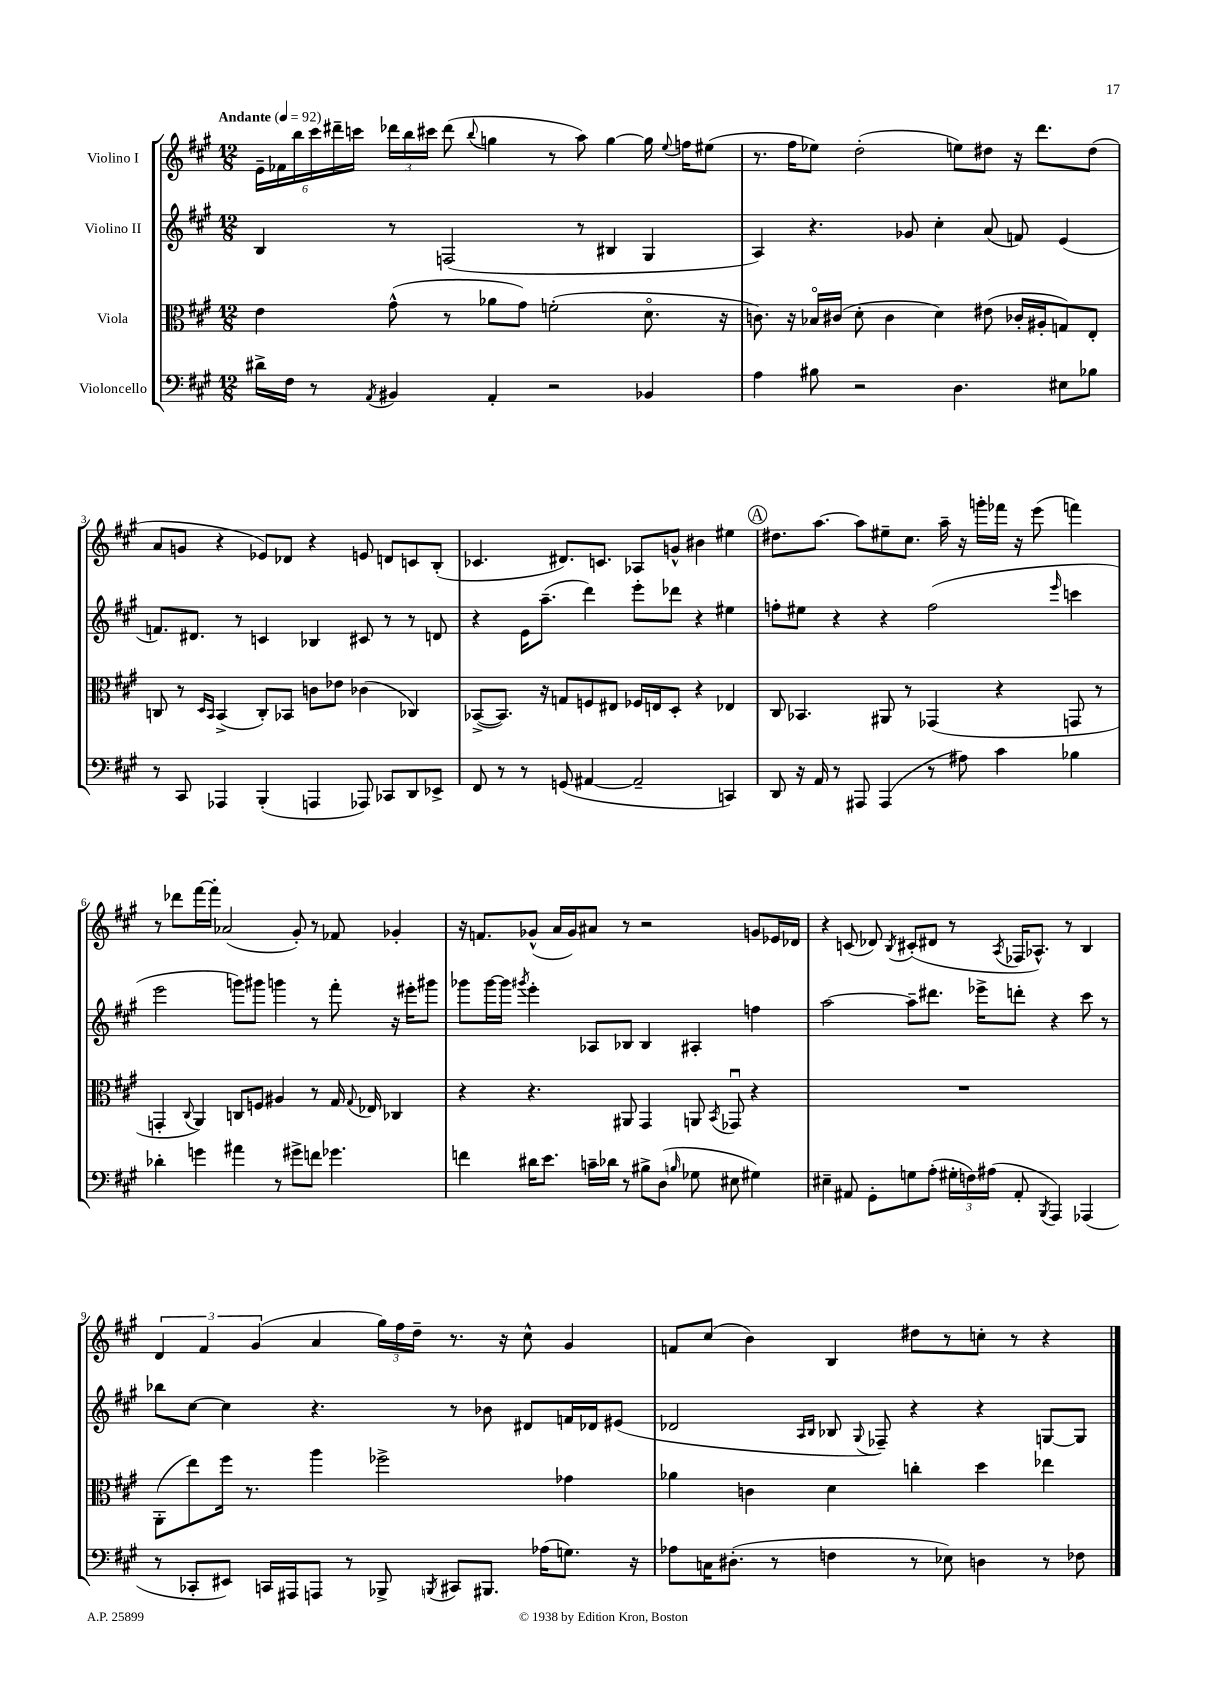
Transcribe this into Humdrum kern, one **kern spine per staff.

**kern	**kern	**kern	**kern
*staff4	*staff3	*staff2	*staff1
*clefF4	*clefC3	*clefG2	*clefG2
*k[f#c#g#]	*k[f#c#g#]	*k[f#c#g#]	*k[f#c#g#]
*M12/8	*M12/8	*M12/8	*M12/8
*MM92	*MM92	*MM92	*MM92
16d#^	4e	4B	24e~
.	.	.	24f-
16F#	.	.	.
.	.	.	24bb
8r	.	.	24ccc#
.	.	.	24ddd#~
.	.	.	24ccc
8qAA	.	.	.
4BB#	(8g#^^	8r	24ddd-
.	.	.	24bb
.	.	.	24ccc#
.	8r	(2F	(8ddd-
.	.	.	8qqbb
4AA'	8a-	.	4gg
.	8g#)	.	.
2r	(2f'	.	8r
.	.	8r	8aa)
.	.	4B#	[4gg
4BB-	8.do	4G#	16gg]
.	.	.	8qqee
.	.	.	16ff
.	.	.	(8ee#
.	16r	.	.
=	=	=	=
4A	8.c)	4A)	8.r
.	16r	.	16ff#
8B#	16B-o	4.r	8ee-)
.	(16c#	.	.
2r	8d'	.	(2dd'
.	4c#	.	.
.	.	8g-	.
.	4d)	4cc#'	.
4.D	.	.	8ee)
.	(8e#	(8a	8dd#
.	16c-'	8f)	16r
.	16A#'	.	8.ddd
8E#	8G)	(4e	.
8B-	8E'	.	(8dd#
=	=	=	=
8r	8C	8.f)	8a
8CC#	8r	.	8g
.	.	8.d#	.
.	16qqD	.	.
.	16qqBB	.	.
4AAA-	(4BB^	.	4r
.	.	8r	.
(4BBB'	8C')	4c	8e-)
.	8BB-	.	8d-
4AAA	8c	4B-	4r
.	8e-	.	.
8AAA-)	(4c-	8c#	8e
8CC-	.	8r	8d
8DD	4C-)	8r	8c
8EE-^	.	8d	(8B'
=	=	=	=
8FF#	([8BB-^	4r	4.c-
8r	8.BB-])	.	.
8r	.	16e	.
.	16r	(8.aa~	.
(8GG	8G	.	8.d#)
[4AA#	8F	4ddd)	.
.	.	.	8.c
.	8E#	.	.
2AA#~]	16F-	8eee'	8A-
.	16E	.	.
.	8D'	8ddd-	8g^^
.	4r	4r	4b#
4CC)	4E-	4ee#	4ee#
=	=	=	=
8DD	8C#	8ff'	8.dd#
16r	4.BB-	8ee#	.
16AA	.	.	[8.aa
8r	.	4r	.
8AAA#	.	.	8aa]
(4AAA#	8AA#	4r	8ee#~
.	8r	.	8.cc#
8r	(4GG-	(2ff	.
.	.	.	16aa~
8A#)	.	.	16r
.	.	.	16ggg'
4c#	4r	.	16fff-
.	.	.	16r
.	.	.	(8eee
.	.	16qqeee	.
4B-	8GG	4ccc	4fff)
.	8r	.	.
=	=	=	=
4d-'	4GG'	2eee	8r
.	.	.	8ddd-
.	8qqC#	.	.
4g	4AA)	.	[16fff#
.	.	.	16fff#']
.	.	.	(2a-
4a#	8C	8ggg)	.
.	8F	8ggg#	.
8r	4A#	4ggg	.
8g#^	.	.	8g#')
8f	8r	8r	8r
4.g-	16G#	8fff#'	8f-
.	8qqG#	.	.
.	16E-	.	.
.	4C-	16r	4g-'
.	.	16eee#'	.
.	.	8ggg#	.
=	=	=	=
4f	4r	8ggg-	16r
.	.	.	8.f
.	.	[16ggg-	.
.	.	16ggg-]	.
.	.	8qggg#	.
16d#	4.r	4eee'	(8g-^^
8.e	.	.	.
.	.	.	16a
.	.	.	16g-)
16c~	.	8A-	8a#
16d-	.	.	.
8r	8AA#	8B-	8r
8B#^	4GG#	4B-	2r
(8D	.	.	.
16qqB	.	.	.
8G-	8AA	4A#'	.
.	8qBB	.	.
8E#	8GG-u	.	.
4G#)	4r	4ff	8g
.	.	.	16e-
.	.	.	16d-
=	=	=	=
4E#~	1.r	[2aa	4r
8AA#	.	.	(8c
8GG#'	.	.	8d-)
.	.	.	8qB
8G	.	8aa~]	(8c#'
(8A'	.	8.ddd#	8d#
24G#'	.	.	8r
24F)	.	.	.
.	.	16eee-^	.
(24A#	.	.	.
.	.	.	8qA
8AA#'	.	8ddd'	16F-
.	.	.	8.A-^^)
8qBBB	.	.	.
4AAA)	.	4r	.
.	.	.	8r
(4AAA-	.	8ccc#	4B
.	.	8r	.
=	=	=	=
8r	(8AA'	8bb-	6d
8CC-'	8ee)	[8cc#	.
.	.	.	6f#
8EE#)	16ff#	4cc#]	.
.	8.r	.	.
.	.	.	(6g#
16CC	.	.	.
16AAA#	.	.	.
8AAA	4aa	4.r	4a
8r	.	.	.
8BBB-^	2ff-^	.	24gg#)
.	.	.	24ff#
.	.	.	24dd~
8qBBB	.	.	.
8CC#	.	8r	8.r
8.BBB#	.	8b-	.
.	.	.	16r
.	.	8d#	8cc#^^
(16A-	.	.	.
8.G)	4g-	16f	4g#
.	.	16d-	.
.	.	(8e#	.
16r	.	.	.
=	=	=	=
8A-	4a-	2d-	8f
16C	.	.	(8cc#
(8.D#'	.	.	.
.	4c	.	4b)
8r	.	.	.
.	.	16qqA	.
.	.	16qqB	.
4F	4d	8B-	4B
.	.	8qqG#	.
.	.	8F-~)	.
8r	4cc'	4r	8dd#
8E-)	.	.	8r
4D	4dd	4r	8cc'
.	.	.	8r
8r	4ee-	[8G	4r
8F-	.	8G]	.
==	==	==	==
*-	*-	*-	*-
